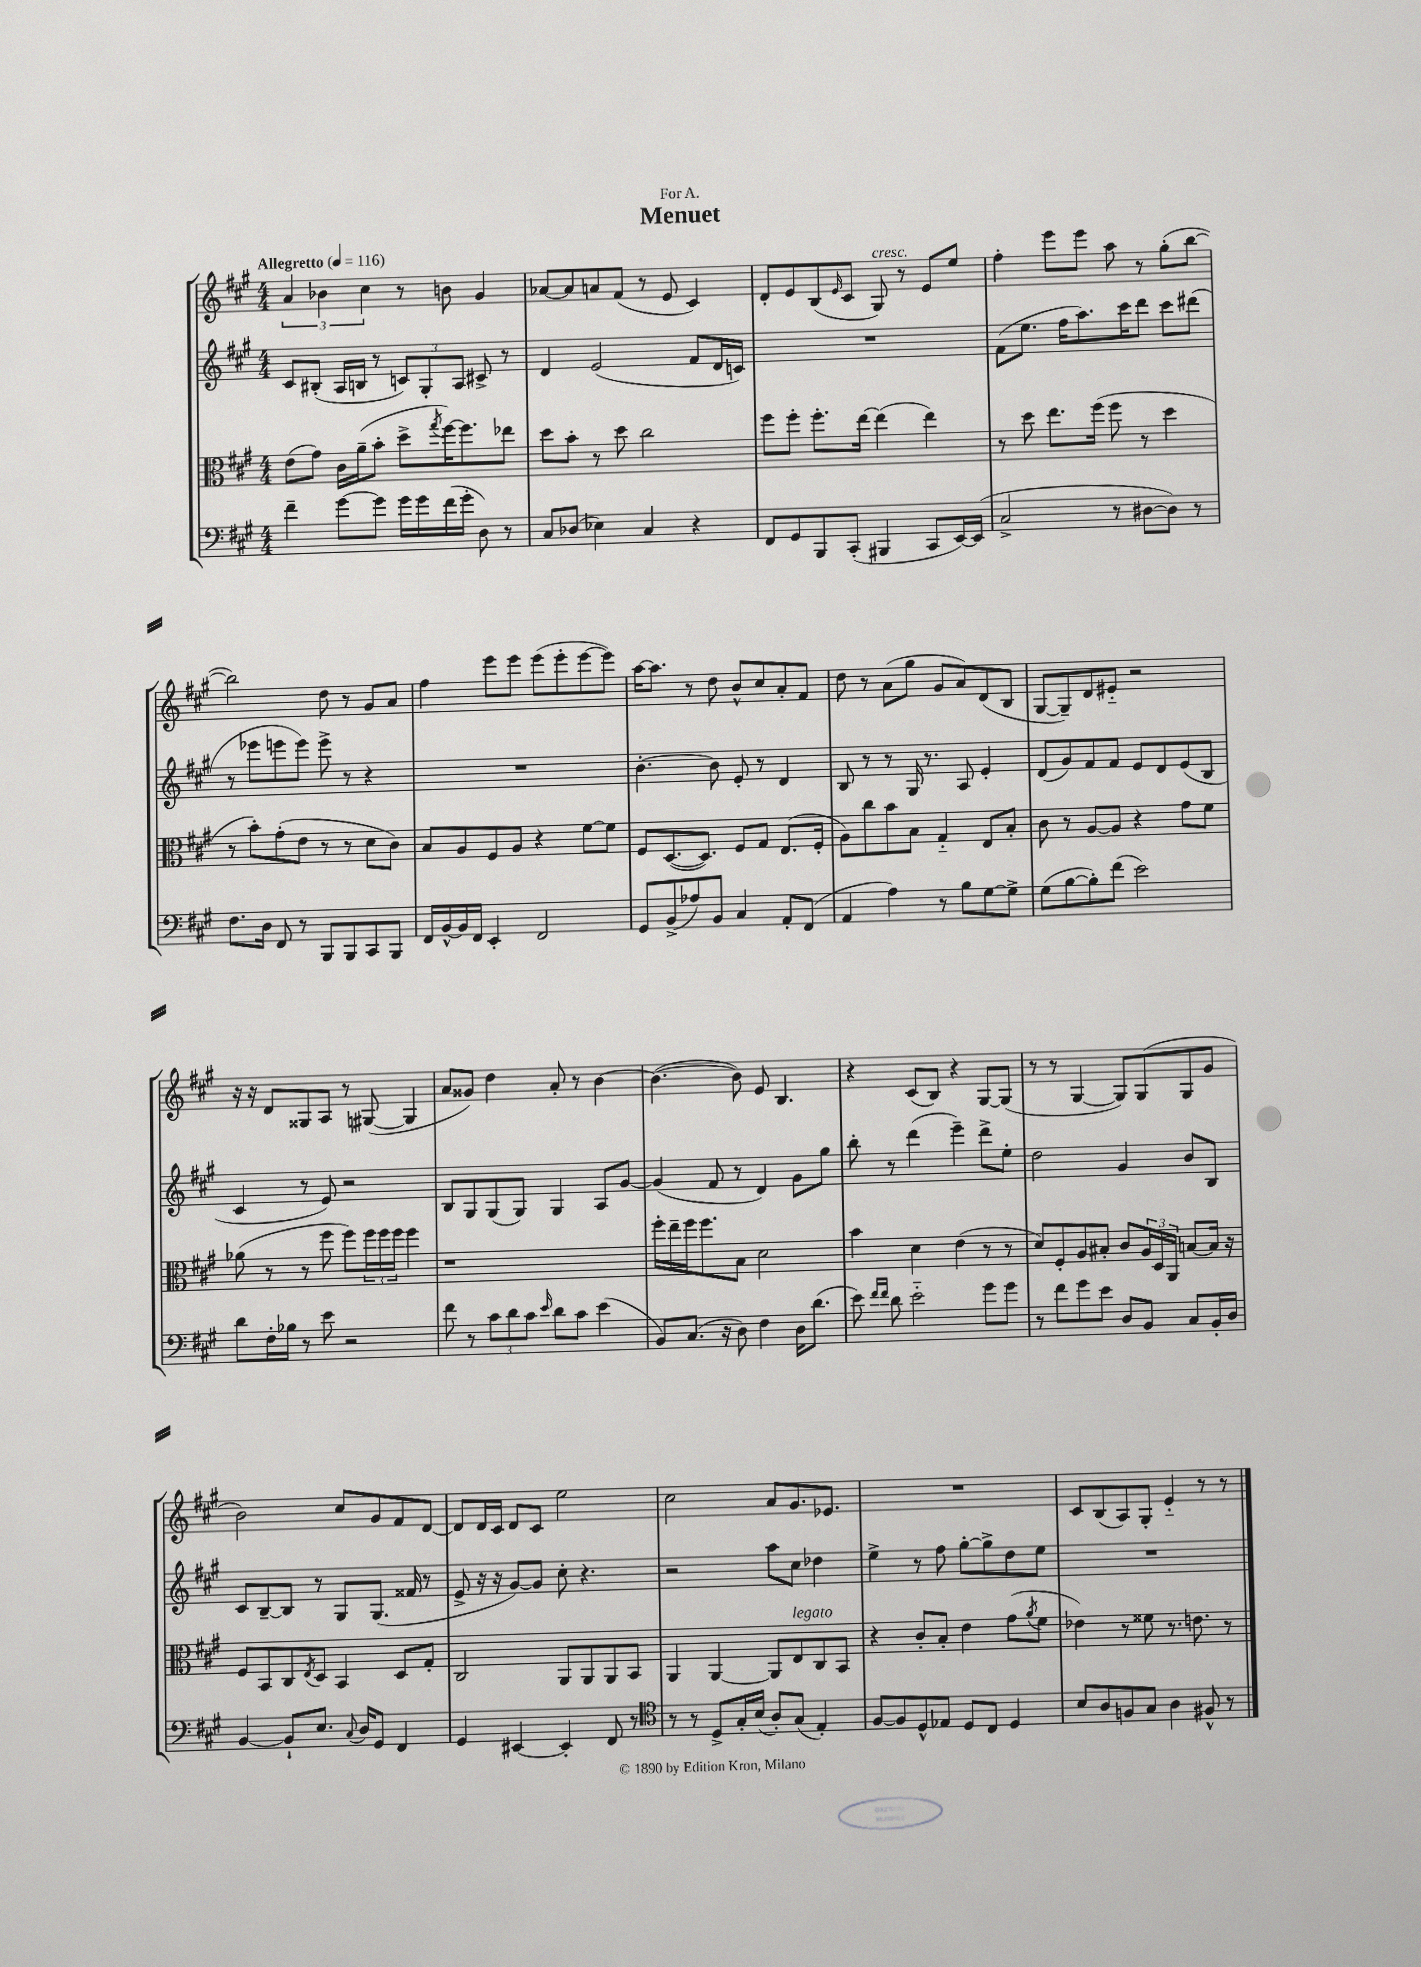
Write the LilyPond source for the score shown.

\header { title = "Menuet" dedication = "For A." }
<<
\new StaffGroup <<
\new Staff = "s0" {
    \clef treble \key a \major \numericTimeSignature \time 4/4 \tempo "Allegretto" 4 = 116
    \tuplet 3/2 { a'4 bes'4 cis''4 } r8 b'8 gis'4 |
    aes'8~ aes'8 a'8 fis'8( r8 e'8 cis'4) |
    d'8-. e'8 b8( \grace { e'16 } cis'8 gis8^\markup { \italic "cresc." }) r8 e'8 e''8 |
    fis''4-. e'''8 e'''8 a''8 r8 gis''8-.( b''8~ |
    b''2) d''8 r8 gis'8 a'8 |
    fis''4 e'''8 e'''8 e'''8( e'''8-. e'''8~ e'''8) |
    a''16~ a''8. r8 d''8 b'8-^ cis''8 a'8-. fis'8 |
    d''8 r8 a'8( gis''8 gis'8 a'8) d'8( b8 |
    gis8~ gis8--) d'8 eis'8-_ r2 |
    r16 r16 d'8 gisis8 a8 r8 gis8~( gis4 |
    a'8 gisis'8) d''4 a'8-. r8 b'4~ |
    b'4.~( b'8) e'8 b4. |
    r4 cis'8( b8) r4 gis8~ gis8( |
    r8 r8 gis4~ gis8) gis8( gis8 gis'8 |
    b'2) cis''8 gis'8 fis'8 d'8~ |
    d'8 d'16 cis'16 d'8 cis'8 e''2 |
    cis''2 a'8 gis'8. ees'8. |
    R1 |
    cis'8 b8( a8) gis8-. e'4-_ r8 r8 \bar "|." |
}
\new Staff = "s1" {
    \clef treble \key a \major \numericTimeSignature \time 4/4
    cis'8 bis8-.( a16 b16 r8 \tuplet 3/2 { c'8) gis8-. a8 } cis'8-> r8 |
    d'4 e'2( fis'8 d'16 c'16) |
    R1 |
    fis'8( e''8. fis''16 a''8.) cis'''16 d'''8 cis'''8 dis'''8( |
    r8 ees'''8 e'''8 e'''8) e'''8-> r8 r4 |
    R1 |
    b'4.~-. b'8 e'8-. r8 d'4 |
    b8 r8 r8 gis16 r8. a8 e'4-. |
    d'8( gis'8) fis'8 fis'8 e'8 d'8 e'8( b8 |
    cis'4 r8 e'8) r2 |
    b8 gis8 gis8( gis8) gis4 a8 gis'8~ |
    gis'4( fis'8 r8 d'4) gis'8 gis''8 |
    b''8-. r8 d'''4( e'''4--) d'''8-> e''8-. |
    d''2 gis'4 b'8 b8 |
    cis'8 b8~-- b8 r8 gis8 gis8.( fisis'16 r8 |
    e'8-> r16 r16 gis'8~) gis'8 cis''8-. r4. |
    r2 a''8 cis''8 des''4 |
    e''4-> r8 fis''8 gis''8~-. gis''8-> d''8 e''8 |
    R1 \bar "|." |
}
\new Staff = "s2" {
    \clef alto \key a \major \numericTimeSignature \time 4/4
    e'8( gis'8) cis'16 a'16--( b'8-. d''8-> \acciaccatura { gis''8 } fis''16~) fis''8. ees''8 |
    d''8 b'8-. r8 d''8 cis''2 |
    fis''8 fis''8-. fis''8.-. e''16~ e''4( e''4) |
    r8 d''8 e''8. fis''16( fis''8 r8 d''4 |
    r8 b'8-.) gis'8-.( e'8 r8 r8 d'8 cis'8) |
    b8 a8 fis8 a8 r4 fis'8~ fis'8 |
    fis8 d8.~( d8.) fis8 gis8 e8.( fis16-. |
    a8) cis''8 b'8 b8 gis4-_ e8 b8-. |
    cis'8 r8 a8~ a8 r4 gis'8 fis'8 |
    aes'8( r8 r8 fis''8 fis''8) \tuplet 3/2 { fis''16 fis''16 fis''16 } fis''4 |
    r1 |
    fis''16-. e''16-- fis''16 fis''8. b8 d'2 |
    b'4 d'4 e'4( r8 r8 |
    d'8) fis8-. a8 bis8-. cis'8 \tuplet 3/2 { a16 d16 a,16 } b8~ b16 r16 |
    fis8 b,8 cis8 \acciaccatura { e8 } d8 b,4 d8 gis8-. |
    cis2 a,8 a,8 a,8 b,8 |
    a,4 a,4~ a,8 e8^\markup { \italic "legato" } cis8 b,8 |
    r4 cis'8-. b8-. e'4 gis'8( \acciaccatura { a'8 } fis'8 |
    ees'4) r8 fisis'8 r8. e'8. r8 \bar "|." |
}
\new Staff = "s3" {
    \clef bass \key a \major \numericTimeSignature \time 4/4
    fis'4-- gis'8~ gis'8 gis'16 gis'16 fis'16( gis'16-. d8) r8 |
    cis8 des8( ees4) cis4 r4 |
    fis,8 gis,8 b,,8 cis,8-.( bis,,4 cis,8 e,16~) e,16( |
    cis2-> r8 dis8~ dis8) r8 |
    fis8. d16 fis,8 r8 b,,8 b,,8 cis,8 b,,8 |
    fis,16 b,16~-^ b,16 fis,16 e,4-. fis,2 |
    gis,8 b,8->( aes8) b,8 cis4 a,8-. fis,8( |
    a,4 a4) r8 b8 gis8~ gis8-> |
    gis8( b8~ b8-.) fis'8( e'2) |
    d'8 fis16-. bes16 r8 e'8 r2 |
    fis'8 r8 \tuplet 3/2 { cis'8 d'8 cis'8 } \grace { e'16 } d'8 cis'8 e'4( |
    b,8) cis8.( r16 d8) fis4 d16 d'8.( |
    e'8) \grace { fis'16 fis'16 } d'8 e'2-_ gis'8 gis'8 |
    r8 fis'8 gis'8 e'8 d8 b,8 cis8 b,16-. d16 |
    b,4~ b,8-! e8. \appoggiatura { cis8 } d16 gis,8 fis,4 |
    gis,4 eis,4~ eis,4-. fis,8 r8 |
    \clef tenor r8 r8 d8-> gis16-. b16( a8-.) gis8( e4-.) |
    fis8~ fis8 d8-^ ees8 d8 cis8 d4 |
    b8 a8 f8 gis8 a4 fis8-^ r8 \bar "|." |
}
>>
>>
\layout { \context { \Score \remove "Bar_number_engraver" } }
